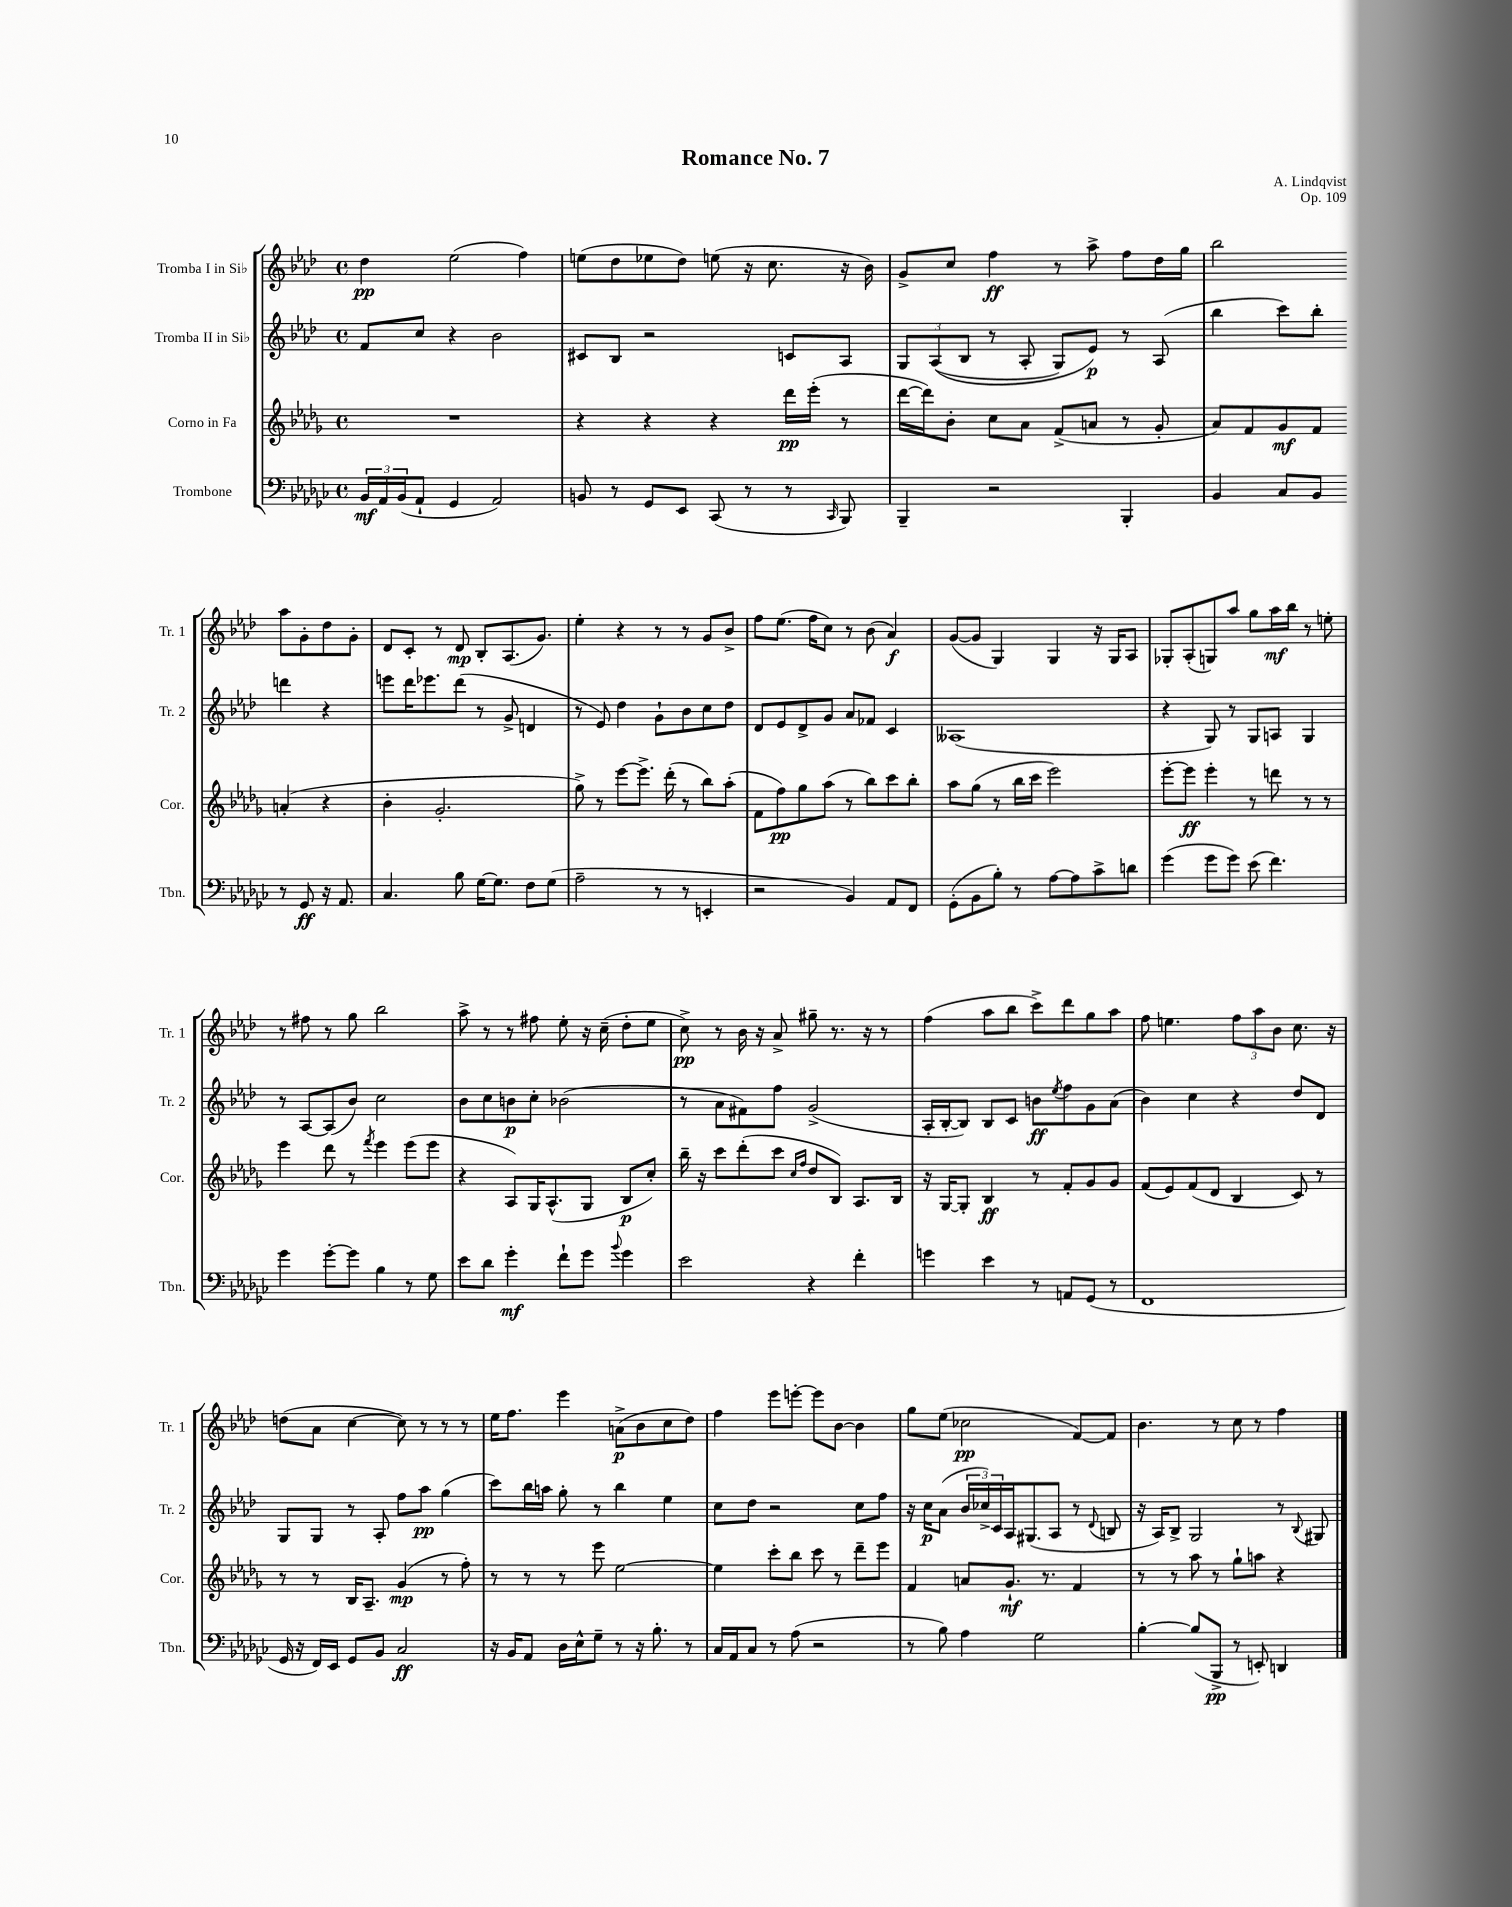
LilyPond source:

\header { title = "Romance No. 7" composer = "A. Lindqvist" opus = "Op. 109" }
<<
\new StaffGroup <<
\new Staff = "s0" \with { instrumentName = "Tromba I in Sib" shortInstrumentName = "Tr. 1" } {
    \clef treble \key aes \major \defaultTimeSignature \time 4/4
    des''4\pp ees''2( f''4) |
    e''8( des''8 ees''8 des''8) e''8( r16 c''8. r16 bes'16) |
    g'8-> c''8 f''4\ff r8 aes''8-> f''8 des''16 g''16 |
    bes''2 aes''8 g'8-. des''8 g'8-. |
    des'8 c'8-. r8 des'8\mp bes8-. aes8.( g'8.) |
    ees''4-. r4 r8 r8 g'8 bes'8-> |
    f''8 ees''8.( f''16 c''8) r8 bes'8( aes'4\f) |
    g'8~( g'8 g4) g4 r16 g16 aes8 |
    ges8-. aes8-.( g8) aes''8 g''8 aes''16\mf bes''16 r8 e''8-. |
    r8 fis''8 r8 g''8 bes''2 |
    aes''8-> r8 r8 fis''8 ees''8-. r16 c''16--( des''8-. ees''8 |
    c''8->\pp) r8 bes'16 r16 aes'8-> gis''8-- r8. r16 r8 |
    f''4( aes''8 bes''8 c'''8->) des'''8 g''8 aes''8 |
    f''8 e''4. \tuplet 3/2 { f''8 aes''8 bes'8 } c''8. r16 |
    d''8( aes'8 c''4~ c''8) r8 r8 r8 |
    ees''16 f''8. ees'''4 a'8->\p( bes'8 c''8 des''8) |
    f''4 ees'''8 e'''8~-. e'''8 bes'8~ bes'4 |
    g''8 ees''8( ces''2\pp f'8~) f'8 |
    bes'4. r8 c''8 r8 f''4 \bar "|." |
}
\new Staff = "s1" \with { instrumentName = "Tromba II in Sib" shortInstrumentName = "Tr. 2" } {
    \clef treble \key aes \major \defaultTimeSignature \time 4/4
    f'8 c''8 r4 bes'2 |
    cis'8 bes8 r2 c'8 aes8 |
    \tuplet 3/2 { g8 aes8(\( bes8 } r8 aes8-. g8) ees'8\p\) r8 aes8( |
    bes''4 c'''8) bes''8-. d'''4 r4 |
    e'''8 des'''16 ees'''8. des'''8( r8 g'8-> d'4 |
    r8 ees'8) des''4 g'8-! bes'8 c''8 des''8 |
    des'8 ees'8 des'8-> g'8 aes'8 fes'8 c'4 |
    aeses1( |
    r4 g8) r8 g8 a8 g4 |
    r8 aes8~ aes8( bes'8) c''2 |
    bes'8 c''8 b'8\p c''8-. bes'2( |
    r8 aes'8 fis'8) f''8 g'2->( |
    aes16-. bes16~-. bes8) bes8 c'8 b'8\ff \acciaccatura { ees''8 } f''8 g'8 aes'8( |
    bes'4) c''4 r4 des''8 des'8 |
    g8 g8 r8 aes8-. f''8 aes''8\pp g''4( |
    c'''8) bes''16 a''16 g''8-. r8 bes''4 ees''4 |
    c''8 des''8 r2 c''8 f''8 |
    r16 c''16\p aes'8( \tuplet 3/2 { bes'16 ces''16->) c'16 } aes16 gis8.( aes8 r8 \appoggiatura { des'8 } b8 |
    r16 aes16) bes8-> g2 r8 \appoggiatura { bes8 } gis8 \bar "|." |
}
\new Staff = "s2" \with { instrumentName = "Corno in Fa" shortInstrumentName = "Cor." } {
    \clef treble \key des \major \defaultTimeSignature \time 4/4
    R1 |
    r4 r4 r4 des'''16\pp ees'''16-.( r8 |
    des'''16~ des'''16) bes'8-. c''8 aes'8 f'8->( a'8 r8 ges'8-. |
    aes'8) f'8 ges'8\mf f'8 a'4-.( r4 |
    bes'4-. ges'2.-. |
    ges''8->) r8 ees'''8~ ees'''8.-> des'''16-.( r8 bes''8) aes''8-.( |
    f'8 f''8\pp) ges''8 aes''8( r8 bes''8) c'''8 bes''8-. |
    aes''8 ges''8( r8 bes''16 c'''16 ees'''2) |
    ees'''8~-. ees'''8\ff ees'''4-. r8 d'''8 r8 r8 |
    ees'''4 des'''8 r8 \acciaccatura { f'''8 } ees'''4 ees'''8( ees'''8 |
    r4 aes8) ges16 aes8.-^( ges8 bes8\p c''8-.) |
    bes''16-- r16 c'''8 des'''8-.( c'''8 \grace { c''16 f''16 } des''8 bes8) aes8. bes16 |
    r16 ges16~ ges8-. bes4\ff r8 f'8-. ges'8 ges'8 |
    f'8( ees'8) f'8( des'8 bes4 c'8) r8 |
    r8 r8 bes16 aes8.-- ges'4\mp( r8 f''8-.) |
    r8 r8 r8 ees'''8 ees''2~ |
    ees''4 c'''8-. bes''8 c'''8 r8 des'''8-- ees'''8 |
    f'4 a'8 ges'8.-!\mf r8. f'4 |
    r8 r8 aes''8 r8 ges''8-! a''8 r4 \bar "|." |
}
\new Staff = "s3" \with { instrumentName = "Trombone" shortInstrumentName = "Tbn." } {
    \clef bass \key ges \major \defaultTimeSignature \time 4/4
    \tuplet 3/2 { bes,16\mf aes,16 bes,16( } aes,8-! ges,4 aes,2) |
    b,8 r8 ges,8 ees,8 ces,8( r8 r8 \grace { ces,16 } bes,,8) |
    bes,,4-- r2 bes,,4-. |
    bes,4 ces8 bes,8 r8 ges,8\ff r16 aes,8. |
    ces4. bes8 ges16~ ges8. f8 ges8( |
    aes2-- r8 r8 e,4-. |
    r2 bes,4) aes,8 f,8 |
    ges,8-.( bes,8 bes8-.) r8 aes8~ aes8 ces'8-> d'8 |
    ges'4( ges'8 ges'8) ees'8( f'4.) |
    ges'4 ges'8~-. ges'8 bes4 r8 ges8 |
    ees'8 des'8 ges'4-.\mf f'8-! ges'8 \appoggiatura { bes'8 } ges'4 |
    ees'2 r4 f'4-. |
    g'4 ees'4 r8 a,8 ges,8( r8 |
    f,1 |
    ges,16 r16 f,16) ees,16 ges,8 bes,8 ces2\ff |
    r16 bes,16 aes,8 des16 ees16-^ ges8-- r8 r16 bes8.-. r8 |
    ces16 aes,16 ces8 r8 aes8( r2 |
    r8 bes8) aes4 ges2 |
    bes4~-. bes8( bes,,8->\pp r8 e,8-.) d,4 \bar "|." |
}
>>
>>
\layout { \context { \Score \remove "Bar_number_engraver" } }
